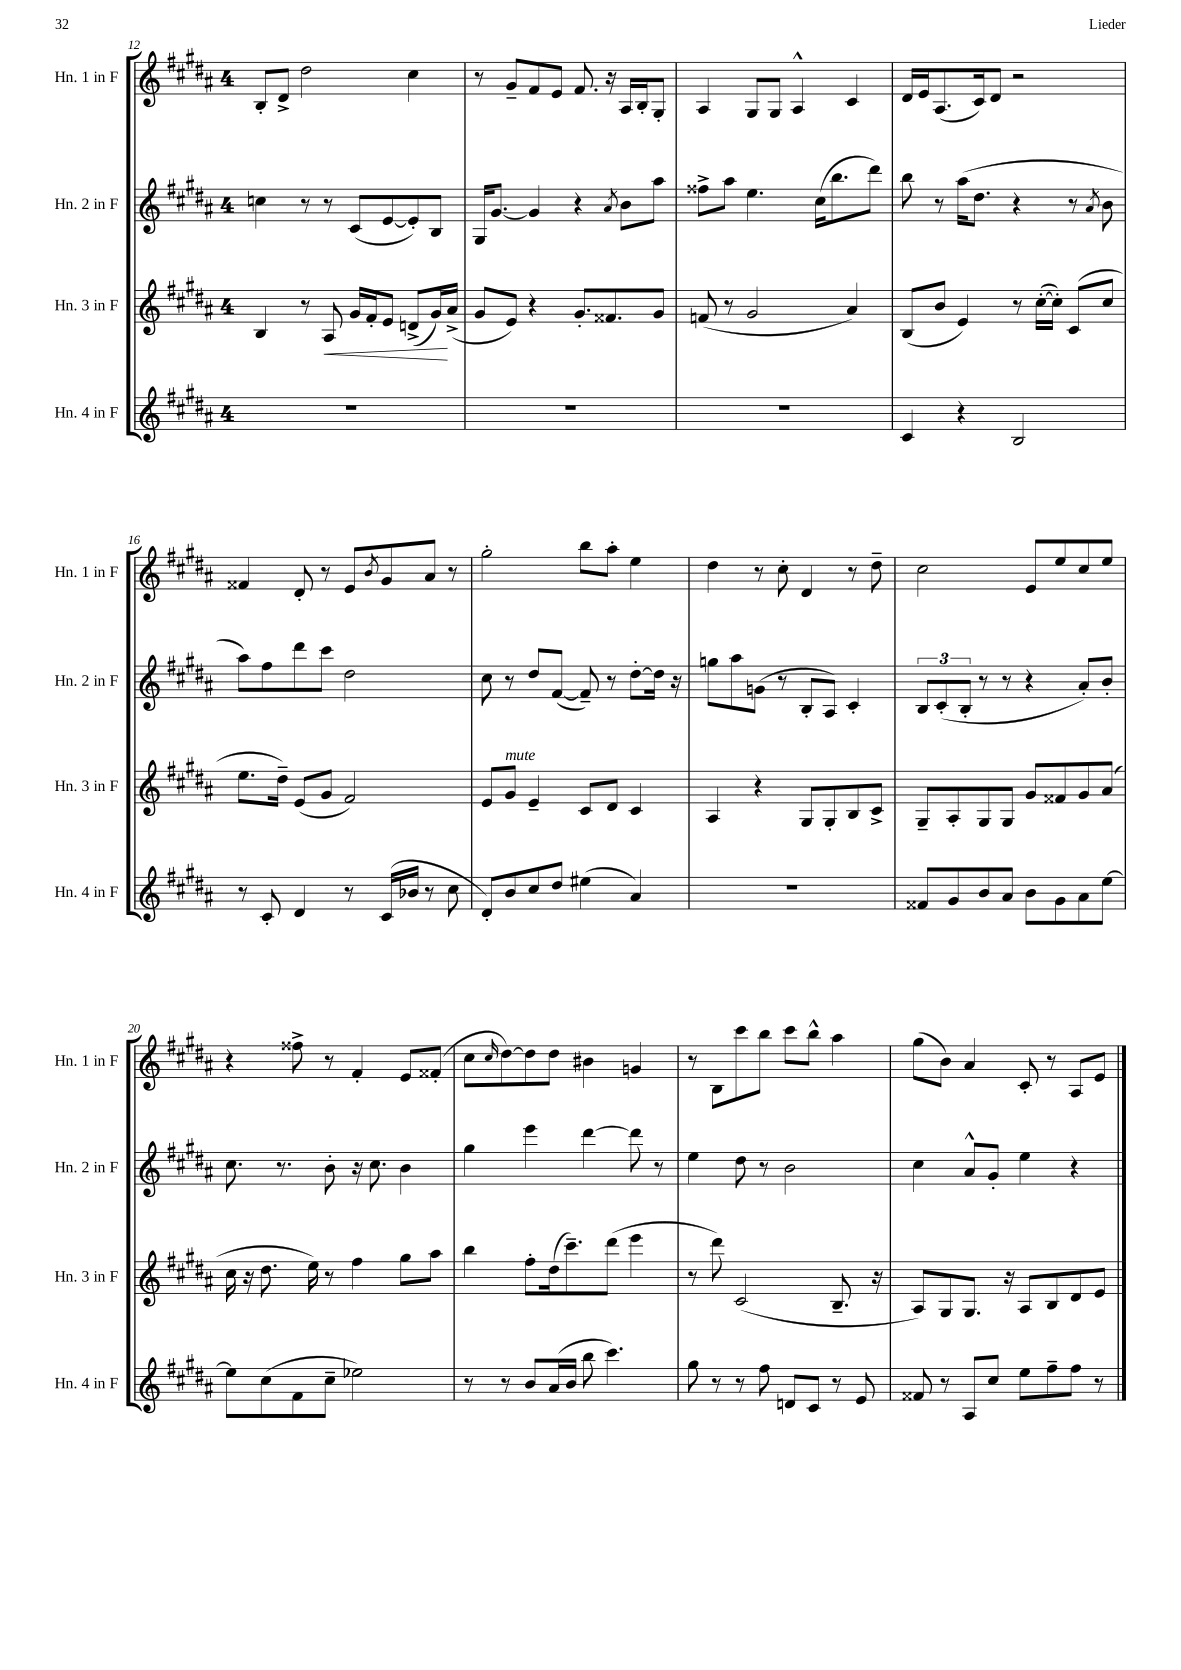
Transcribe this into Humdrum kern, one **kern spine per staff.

**kern	**kern	**kern	**kern
*staff4	*staff3	*staff2	*staff1
*clefG2	*clefG2	*clefG2	*clefG2
*k[f#c#g#d#a#]	*k[f#c#g#d#a#]	*k[f#c#g#d#a#]	*k[f#c#g#d#a#]
*M4/4	*M4/4	*M4/4	*M4/4
1r	4B	4cc	8B'
.	.	.	8d#^
.	8r	8r	2dd#
.	8A#	8r	.
.	16g#	(8c#	.
.	16f#'	.	.
.	8e	[8e	.
.	(8d^	8e'])	4cc#
.	16g#)	8B	.
.	(16a#^	.	.
=	=	=	=
1r	8g#	16G#	8r
.	.	[8.g#	.
.	8e)	.	8g#~
.	4r	4g#]	8f#
.	.	.	8e
.	8.g#'	4r	8.f#
.	8.f##	.	16r
.	.	8qa#	.
.	.	8b	16A#
.	.	.	16B'
.	8g#	8aa#	8G#'
=	=	=	=
1r	(8f	8ff##^	4A#
.	8r	8aa#	.
.	2g#	4.ee	8G#
.	.	.	8G#
.	.	.	4A#^^
.	.	(16cc#	.
.	.	8.bb	.
.	4a#)	.	4c#
.	.	8ddd#)	.
=	=	=	=
4c#	(8B	8bb	16d#
.	.	.	16e
.	8b	8r	(8.A#
4r	4e)	(16aa#	.
.	.	8.dd#	16c#)
.	.	.	8d#
2B	8r	4r	2r
.	([16cc#'	.	.
.	16cc#'])	.	.
.	(8c#	8r	.
.	.	8qa#	.
.	8cc#	8b	.
=	=	=	=
8r	8.ee	8aa#)	4f##
8c#'	.	8ff#	.
.	16dd#~)	.	.
4d#	(8e	8ddd#	8d#'
.	8g#	8ccc#	8r
8r	2f#)	2dd#	8e
.	.	.	8qb
(16c#	.	.	8g#
16b-	.	.	.
8r	.	.	8a#
8cc#	.	.	8r
=	=	=	=
8d#')	8e	8cc#	2gg#'
8b	8g#	8r	.
8cc#	4e~	8dd#	.
8dd#	.	([8f#	.
(4ee#	8c#	8f#~])	8bb
.	8d#	8r	8aa#'
4a#)	4c#	[8dd#'	4ee
.	.	16dd#]	.
.	.	16r	.
=	=	=	=
1r	4A#	8gg	4dd#
.	.	8aa#	.
.	4r	(8g	8r
.	.	8r	8cc#'
.	8G#	8B'	4d#
.	8G#'	8A#)	.
.	8B	4c#'	8r
.	8c#^	.	8dd#~
=	=	=	=
8f##	8G#~	12B	2cc#
.	.	(12c#'	.
8g#	8A#'	.	.
.	.	12B'	.
8b	8G#	8r	.
8a#	8G#	8r	.
8b	8g#	4r	8e
8g#	8f##	.	8ee
8a#	8g#	8a#')	8cc#
[8ee	(8a#	8b'	8ee
=	=	=	=
8ee]	16cc#	8.cc#	4r
.	16r	.	.
(8cc#	8.dd#	.	.
.	.	8.r	.
8f#	.	.	8ff##^
.	16ee)	.	.
8cc#~	8r	8b'	8r
2ee-)	4ff#	16r	4f#'
.	.	8.cc#	.
.	8gg#	4b	8e
.	8aa#	.	(8f##'
=	=	=	=
8r	4bb	4gg#	8cc#
.	.	.	16qqcc#
8r	.	.	[8dd#)
8b	8ff#'	4eee	8dd#]
(16a#	(16dd#	.	8dd#
16b	8.ccc#~)	.	.
8bb	.	[4ddd#	4b#
4.ccc#)	(8ddd#	.	.
.	4eee	8ddd#]	4g
.	.	8r	.
=	=	=	=
8gg#	8r	4ee	8r
8r	8ddd#)	.	8B
8r	(2c#	8dd#	8ccc#
8ff#	.	8r	8bb
8d	.	2b	8ccc#
8c#	.	.	8bb^^
8r	8.B~	.	4aa#
8e	.	.	.
.	16r	.	.
=	=	=	=
8f##	8A#)	4cc#	(8gg#
8r	8G#	.	8b)
8A#	8.G#	8a#^^	4a#
8cc#	.	8g#'	.
.	16r	.	.
8ee	8A#	4ee	8c#'
8ff#~	8B	.	8r
8ff#	8d#	4r	8A#
8r	8e	.	8e
==	==	==	==
*-	*-	*-	*-
